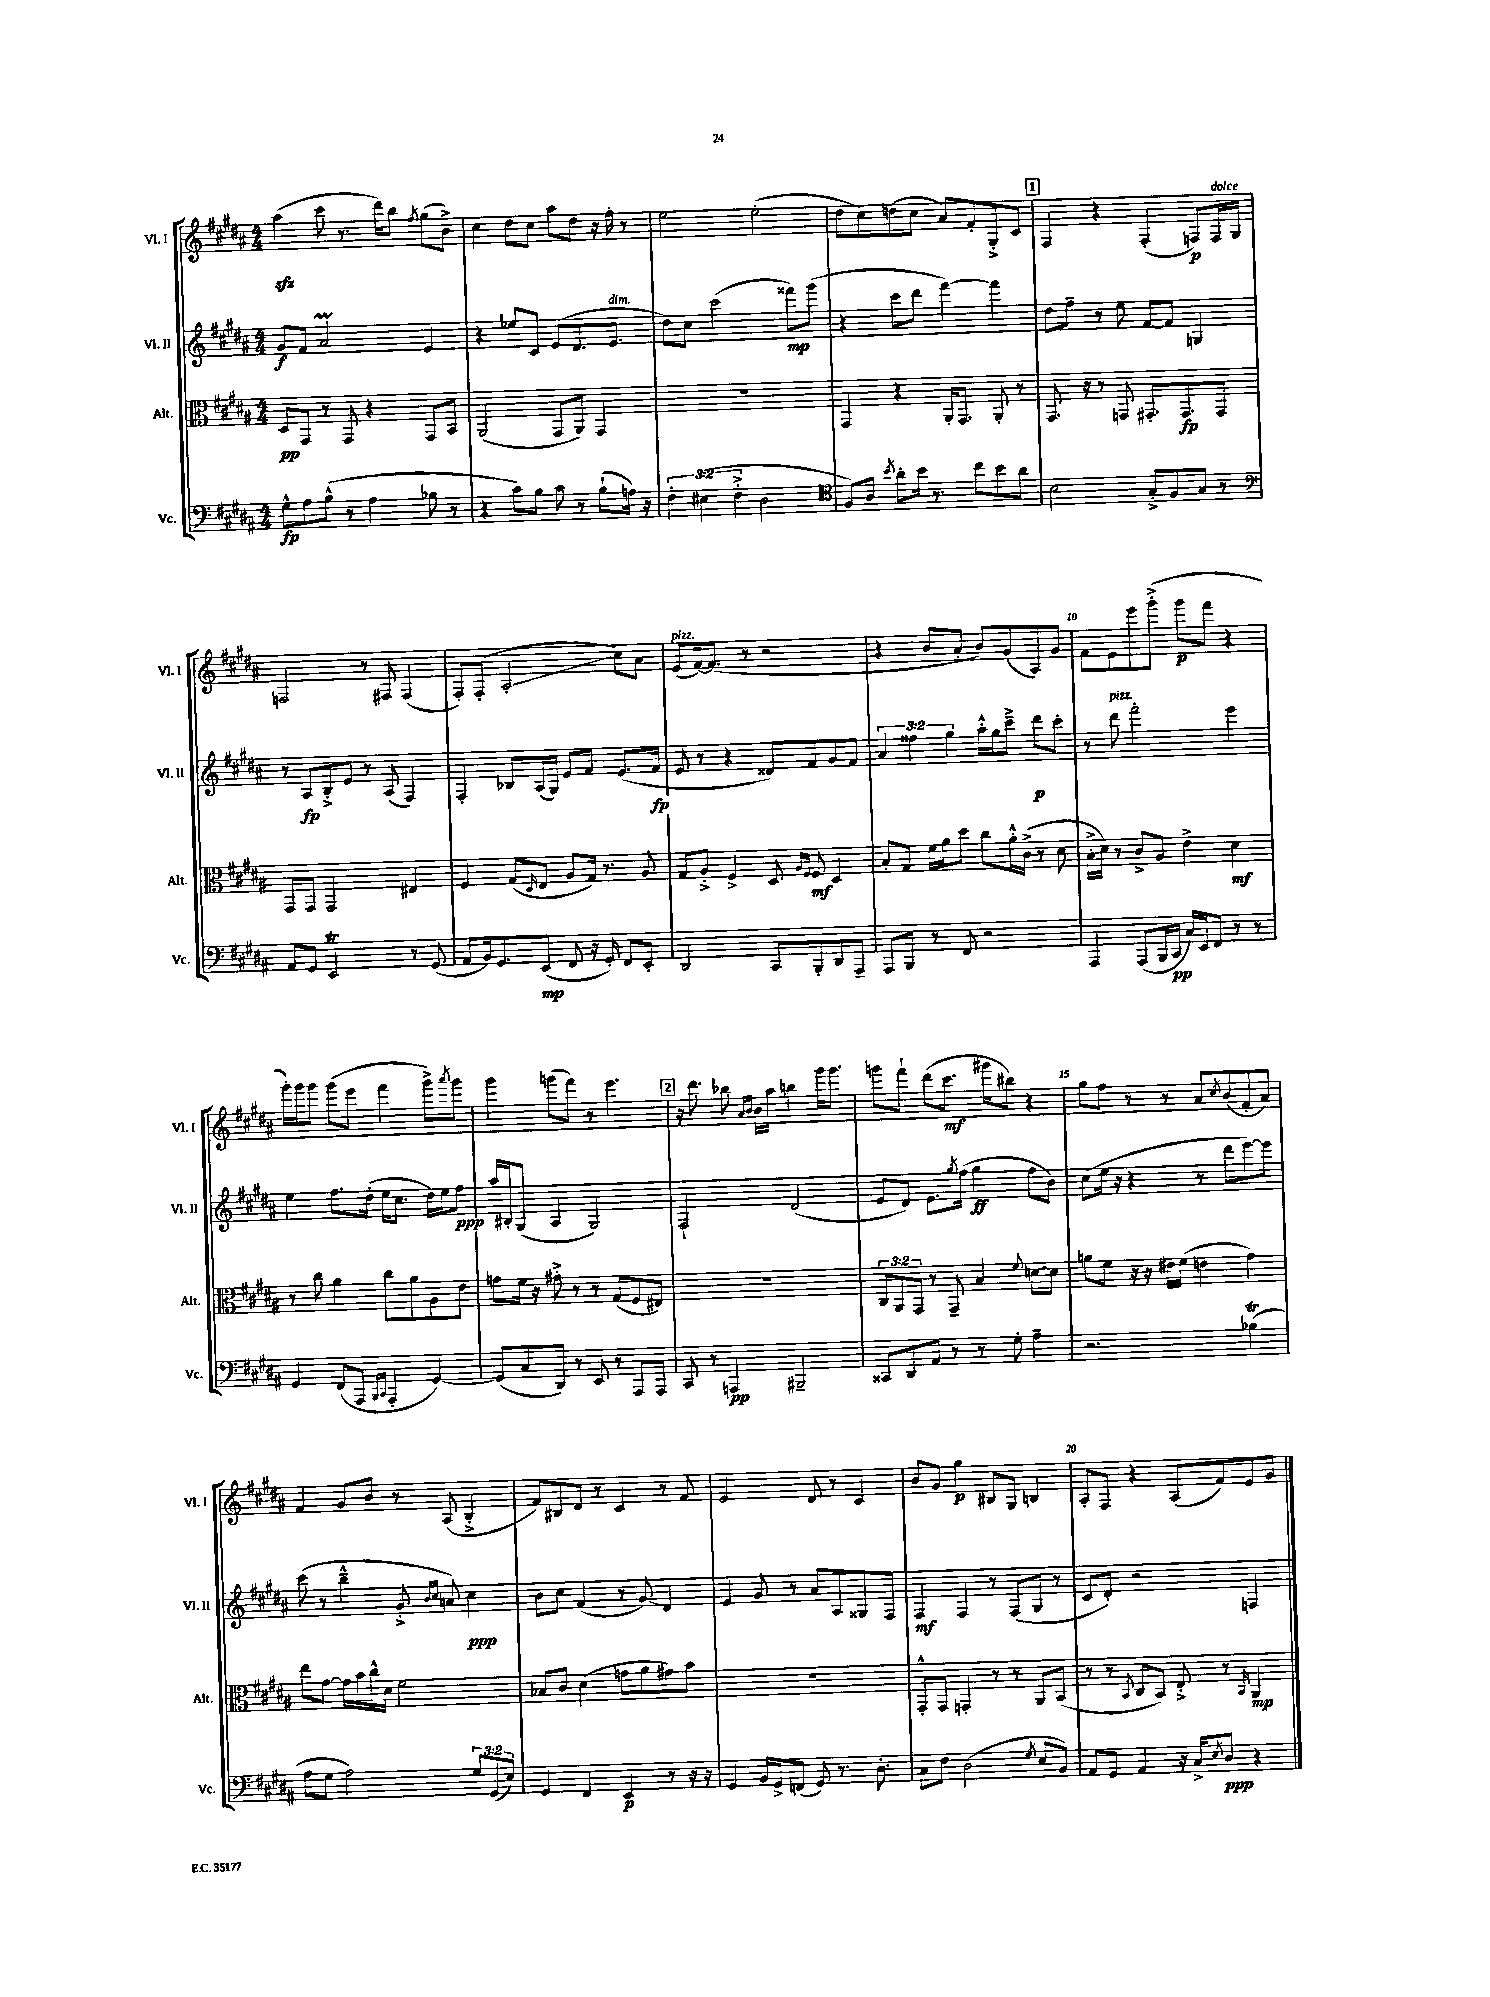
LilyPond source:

<<
\new StaffGroup <<
\new Staff = "s0" \with { instrumentName = "Vl. I" shortInstrumentName = "Vl. I" } {
    \clef treble \key b \major \numericTimeSignature \time 4/4
    ais''4\sfz( cis'''8 r8. dis'''16) b''8 \acciaccatura { fis''8 } gis''8( b'8->) |
    cis''4 dis''8 cis''8 ais''8 dis''8 r16 fis''16-. r8 |
    e''2 e''2-.( |
    dis''8 cis''8) d''8( cis''8 ais'8) fis'8-. gis8-.-> cis'8 |
    \mark \markup { \box "1" } fis4 r4 fis4-.( f8\p) f16^\markup { \italic "dolce" } gis16 |
    f2 r8 fis8 fis4( |
    fis8-.) fis8-.( ais2-.\glissando cis''8) ais'8 |
    e'8^\markup { \italic "pizz." }( fis'16~) fis'8.( r8 r2 |
    r4 b'8 ais'8-. b'8) gis'8( ais8) gis'8 |
    fis'8 e'8 e'''8 gis'''8-.->( gis'''8\p fis'''8 r4 |
    gis'''16-.) gis'''16 gis'''8 gis'''8( e'''8 fis'''4 gis'''8->) \acciaccatura { ais'''8 } gis'''8 |
    gis'''4 g'''8( fis'''8) r8 e'''4. |
    \mark \markup { \box "2" } r16 dis'''8. bes''8 \grace { ais'16 b'16 } b'16 ais''16 b''4 gis'''16 gis'''8. |
    g'''8 fis'''8-! dis'''8( cis'''8.\mf gis'''16 bis''8) r4 |
    gis''8 fis''8 r8 r8 ais'8 \acciaccatura { cis''8 } b'8( fis'8-. ais'8) |
    fis'4 gis'8 b'8 r8 ais8( b4-.-> |
    fis'8) bis8 dis'8 r8 cis'4 r8 fis'8 |
    e'2 dis'8 r8 cis'4 |
    b'8 gis'8 gis''4\p bis8 gis8 b4 |
    ais8-. fis8 r4 ais8( fis'8) e'8 gis'8 \bar "|." |
}
\new Staff = "s1" \with { instrumentName = "Vl. II" shortInstrumentName = "Vl. II" } {
    \clef treble \key b \major \numericTimeSignature \time 4/4 \override Staff.TupletNumber.text = #tuplet-number::calc-fraction-text
    gis'8\f fis'8 ais'2\prall e'4 |
    r4 ees''8 cis'8 e'8( dis'8. e'8.^\markup { \italic "dim." } |
    dis''8) cis''8 cis'''2( fisis'''8\mp) gis'''8( |
    r4 cis'''8 dis'''8 fis'''4~) fis'''4 |
    \mark \markup { \box "1" } dis''8 fis''8-- r8 e''8 fis'8~ fis'8 g4 |
    r8 ais8\fp b8-.-> e'8 r8 ais8( fis4) |
    fis4-. bes8 ais16( gis16) e'8 fis'8 e'8.( fis'16\fp |
    e'8 r8 r4 disis'8) fis'8 gis'8 fis'8 |
    \tuplet 3/2 { ais'4 fisis''4 gis''4 } ais''16-.-^ gis''16 cis'''8---> dis'''8\p cis'''8-. |
    r8 dis'''8^\markup { \italic "pizz." } fis'''2-. e'''4 |
    e''4 fis''8. dis''16-.( e''16 cis''8. dis''16) e''16 fis''8\ppp |
    ais''16 bis16-. gis8( ais4 gis2) |
    \mark \markup { \box "2" } fis2-! dis'2( |
    e'8 dis'8) e'8. \acciaccatura { gis''8 } fis''16( gis''4\ff fis''8 b'8) |
    cis''8( e''16 r16 r4 r8 dis'''8 e'''8~) e'''8 |
    cis'''8( r8 b''4---^ gis'8-.-> \grace { b'16 cis''16 } a'8) cis''4\ppp |
    b'8 cis''8 fis'4( r8 gis'8\glissando) dis'4 |
    e'4 gis'8 r8 ais'8 ais8 gisis8 fis8 |
    fis4\mf fis4 r8 fis8( gis8 r8 |
    cis'8 dis'8-.) r2 f4 \bar "|." |
}
\new Staff = "s2" \with { instrumentName = "Alt." shortInstrumentName = "Alt." } {
    \clef alto \key b \major \numericTimeSignature \time 4/4 \override Staff.TupletNumber.text = #tuplet-number::calc-fraction-text
    dis8\pp gis,8 r8 gis,8 r4 gis,8 b,8 |
    ais,2( gis,8 ais,8) gis,4 |
    R1 |
    gis,4 r4 ais,16-. gis,8. ais,8-. r8 |
    \mark \markup { \box "1" } gis,8. r16 r8 g,8 gis,8.-. gis,8.\fp gis,8 |
    gis,8 gis,8 gis,2 eis4 |
    fis4 gis8( \grace { dis16 } e8 ais8 gis16) r8. ais8 |
    gis8 ais8-.-> fis4-> dis8 \grace { ais16 fis16 } fis8\mf dis4 |
    b8-. gis8 fis'16 ais'16 dis''8 cis''8 ais'16-.-^ cis'16->( r8 dis'8 |
    b16-.-> dis'16) r8 cis'8-> ais8 e'4-> dis'4\mf |
    r8 cis''8 ais'4 cis''8 ais'8 ais8 e'8 |
    g'8 fis'16 r16 gis'8-.-> r8 r8 gis8( fis8 eis8) |
    \mark \markup { \box "2" } R1 |
    \tuplet 3/2 { cis8 ais,8 gis,8 } r8 gis,8-- b4 \appoggiatura { fis'8 } d'8~ d'8 |
    a'8 fis'8 r16 r16 eis'16 fis'16( e'4 gis'4) |
    e''8 gis'8~ gis'16 b'16 cis''16-^ dis'16 fis'2 |
    bes8 cis'8 dis'4( g'8 ais'8 gis'8) b'8 |
    R1 |
    gis,8-.-^ gis,8 g,4-. r8 r8 ais,8 b,8( |
    r8 r8 \acciaccatura { b,8 } cis8 b,8) e8-.-> r8 \grace { b,16 } ais,4\mp \bar "|." |
}
\new Staff = "s3" \with { instrumentName = "Vc." shortInstrumentName = "Vc." } {
    \clef bass \key b \major \numericTimeSignature \time 4/4 \override Staff.TupletNumber.text = #tuplet-number::calc-fraction-text
    gis8-^\fp ais8 b8-^( r8 ais4 bes8 r8 |
    r4 cis'8) b8 cis'8 r8 b8-!( a16) r16 |
    \tuplet 3/2 { fis4-. eis4( fis4-.-> } dis2 |
    \clef tenor fis8) ais8 \acciaccatura { b'8 } ais'8-. b'16 r8. cis''8 b'8 ais'8 |
    \mark \markup { \box "1" } b2 gis8-.-> fis8 gis8 r8 |
    \clef bass ais,8 gis,8 e,2\trill r8 gis,8( |
    ais,8 b,16) gis,8. e,8\mp( fis,8 r16 gis,16-.) fis,8 e,8-. |
    dis,2 cis,8 b,,8-. dis,8 ais,,8-- |
    ais,,8 b,,8 r8 fis,8 r2 |
    ais,,4 ais,,8( b,,16 cis,16\pp cis16) e,16 fis,8 r8 r8 |
    gis,4 fis,8( ais,,8 \grace { b,,16 cis,16 } ais,,4-. gis,4~) |
    gis,8( cis8 dis,8) r8 e,8 r8 ais,,8 ais,,8 |
    \mark \markup { \box "2" } cis,8 r8 a,,4\pp bis,,2-- |
    cisis,8 dis,8 ais,8 r8 r8 gis8-. ais4-- |
    r2. bes4\trill( |
    ais8 gis8 ais2) \tuplet 3/2 { gis8 gis,8( e8) } |
    gis,4 fis,4 e,4\p r8 r16 r16 |
    gis,4 b,16 gis,16-> f,8( gis,8) r8. dis8.-. |
    cis8 fis8 dis2( \acciaccatura { gis8 } e8 b,8) |
    ais,8 gis,8 ais,4 r16 cis16-> \acciaccatura { e8 } dis8\ppp r4 \bar "|." |
}
>>
>>
\layout { \context { \Score \override BarNumber.break-visibility = ##(#f #t #t) barNumberVisibility = #(every-nth-bar-number-visible 5) } }
